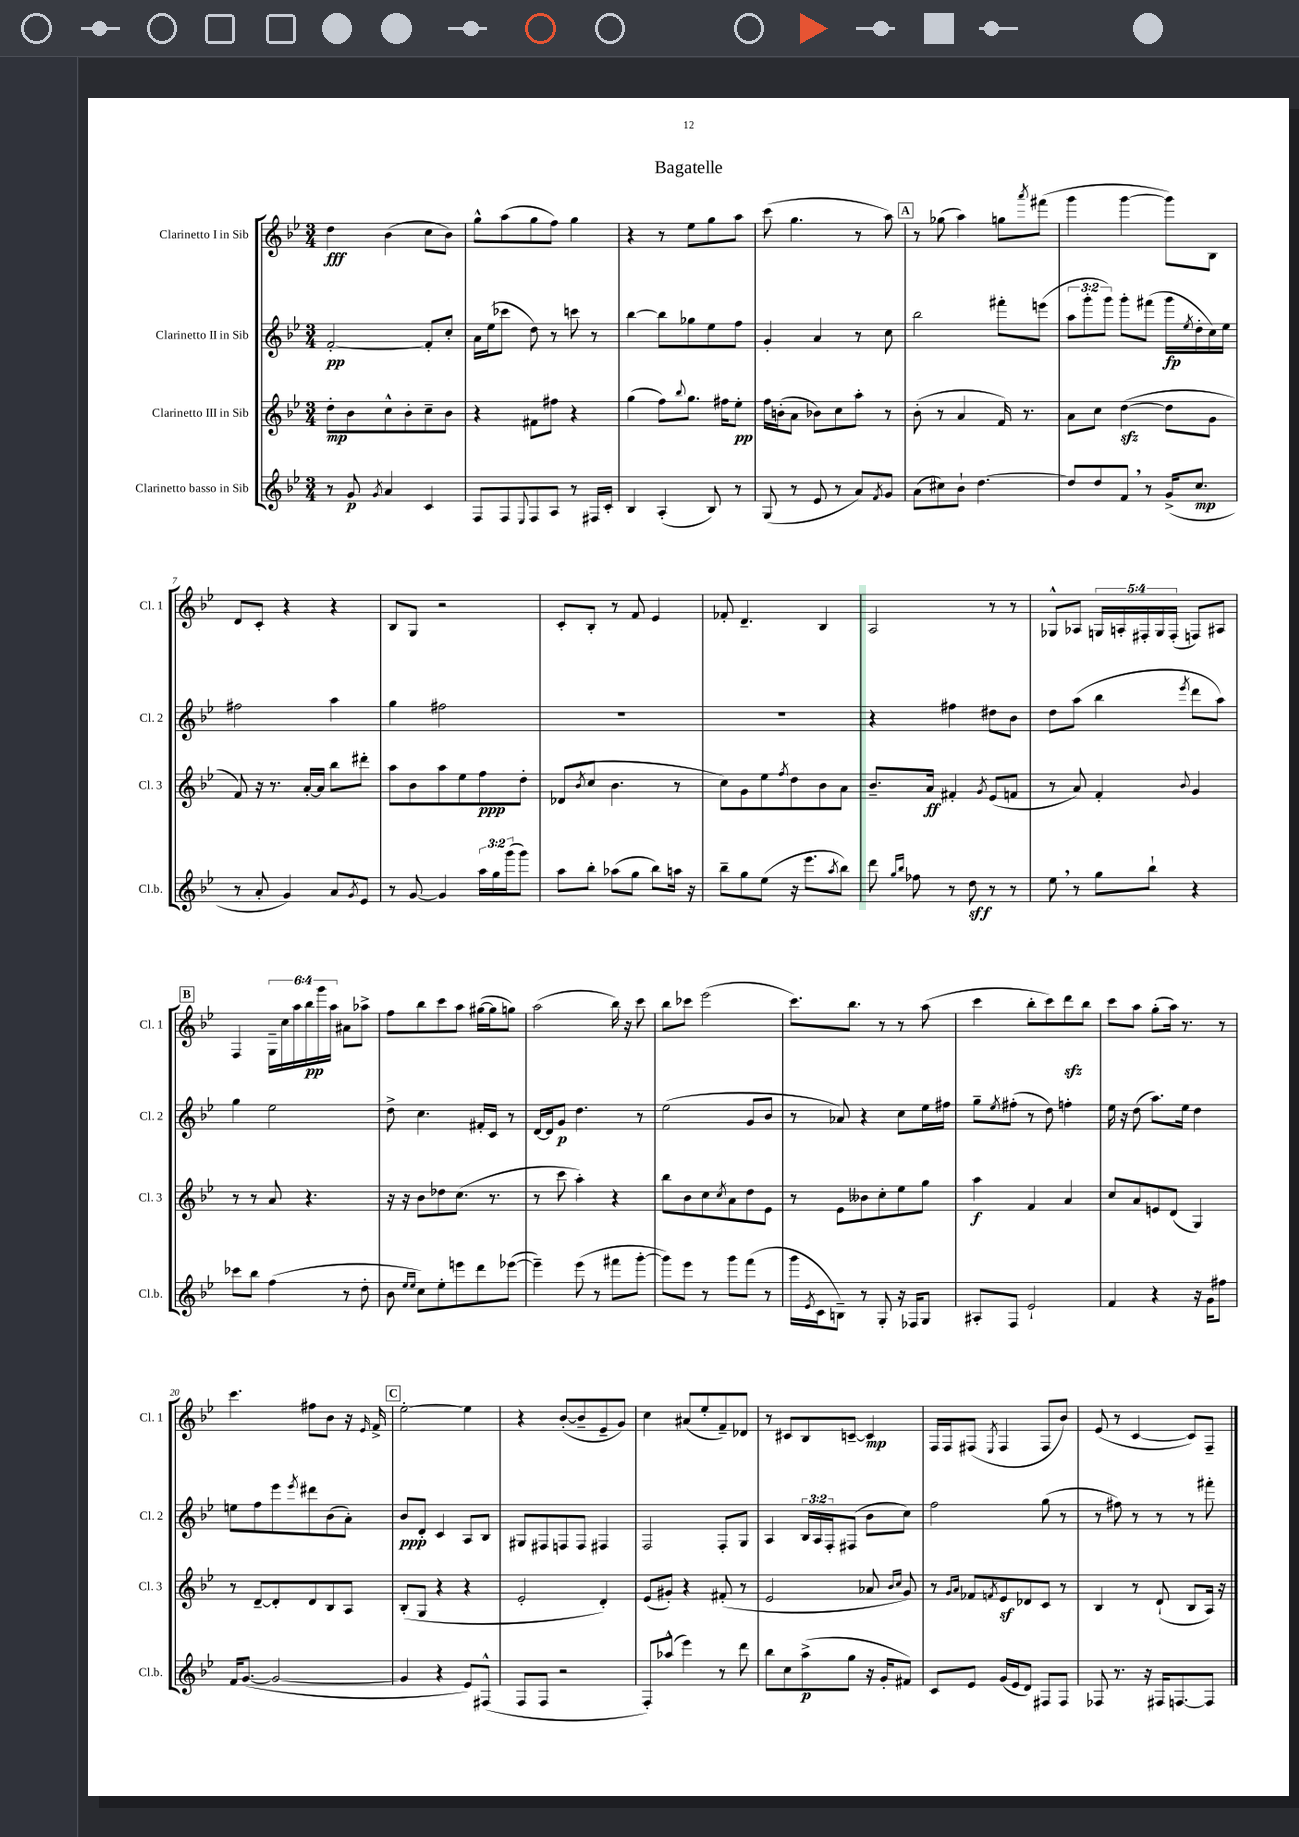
\header { title = "Bagatelle" }
<<
\new StaffGroup <<
\new Staff = "s0" \with { instrumentName = "Clarinetto I in Sib" shortInstrumentName = "Cl. 1" } {
    \clef treble \key bes \major \numericTimeSignature \time 3/4 \override Staff.TupletNumber.text = #tuplet-number::calc-fraction-text
    d''4\fff bes'4( c''8 bes'8) |
    g''8-^ a''8( g''8 f''8) g''4 |
    r4 r8 ees''8 g''8 a''8 |
    c'''8( g''4. r8 a''8) |
    \mark \markup { \box "A" } r8 ges''8( a''4) g''8 \acciaccatura { a'''8 } fis'''8( |
    g'''4 g'''4~ g'''8) bes8 |
    d'8 c'8-. r4 r4 |
    bes8 g8 r2 |
    c'8-. bes8-. r8 f'8 ees'4 |
    fes'8-. d'4.-- bes4 |
    a2 r8 r8 |
    ges8-^ aes8 \tuplet 5/4 { g16 a16-. fis16-. g16 fis16-.( } f8) ais8 |
    \mark \markup { \box "B" } f4 \tuplet 6/4 { g16-- c''16 a''16 bes''16\pp g'''16 a''16 } ais'8 aes''8-> |
    f''8 bes''8 c'''8 a''8 gis''16~( gis''16 g''8) |
    a''2( bes''16) r16 c'''8 |
    bes''8 ces'''8 ees'''2( |
    c'''8.) bes''8. r8 r8 a''8( |
    c'''4 bes''8-. c'''8) d'''8\sfz bes''8 |
    c'''8 a''8 g''8-.( a''16) r8. r8 |
    c'''4. fis''8 bes'8 r16 \grace { ees'16 } f'16-> |
    \mark \markup { \box "C" } ees''2~-. ees''4 |
    r4 bes'8~-.( bes'8-- ees'8-- g'8) |
    c''4 ais'8( ees''8-. f'8--) des'8 |
    r8 cis'8 bes8 c'8~-- c'4\mp |
    f16 f16 fis8( \acciaccatura { ees8 } fis4 fis8 bes'8) |
    ees'8( r8 c'4~ c'8) f8-- \bar "|." |
}
\new Staff = "s1" \with { instrumentName = "Clarinetto II in Sib" shortInstrumentName = "Cl. 2" } {
    \clef treble \key bes \major \numericTimeSignature \time 3/4 \override Staff.TupletNumber.text = #tuplet-number::calc-fraction-text
    f'2~-.\pp f'8-. c''8-. |
    a'16 ees''16( ces'''8 d''8) r8 c'''8 r8 |
    bes''4~ bes''8 ges''8 ees''8 f''8 |
    g'4-. a'4 r8 c''8 |
    \mark \markup { \box "A" } bes''2 fis'''8-. e'''8( |
    \tuplet 3/2 { a''8 g'''8-. g'''8) } g'''8-. fis'''8( g'''16\fp \acciaccatura { ees''8 } d''16-. c''16) ees''16 |
    fis''2 a''4 |
    g''4 fis''2 |
    R2. |
    R2. |
    r4 fis''4 dis''8 bes'8 |
    d''8 a''8( bes''4 \acciaccatura { ees'''8 } d'''8 a''8) |
    \mark \markup { \box "B" } g''4 ees''2 |
    d''8-> c''4. fis'16-. c'16 r8 |
    d'16~ d'16 g'8\p d''4. r8 |
    ees''2( g'8 bes'8 |
    r8 aes'8) r4 c''8 ees''16 fis''16 |
    g''8-- \acciaccatura { ees''8 } fis''8-.( r8 d''8) f''4-. |
    ees''16 r16 d''8( a''8.) ees''16 d''4 |
    e''8 f''8 ees'''8 \acciaccatura { ees'''8 } dis'''8 bes'8( a'8-.) |
    \mark \markup { \box "C" } bes'8\ppp d'8-. c'4 a8 bes8 |
    gis8 fis8 f8 f8 fis4 |
    f2 f8-. g8 |
    a4 \tuplet 3/2 { bes16 a16 f16-. } fis8( bes'8 c''8) |
    f''2 g''8( r8 |
    r8 fis''8) r8 r8 r8 fis'''8-. \bar "|." |
}
\new Staff = "s2" \with { instrumentName = "Clarinetto III in Sib" shortInstrumentName = "Cl. 3" } {
    \clef treble \key bes \major \numericTimeSignature \time 3/4
    d''8-.\mp bes'8 c''8-^ bes'8-. c''8-- bes'8 |
    r4 fis'8 fis''8 r4 |
    g''4( f''8) \appoggiatura { bes''8 } g''8. fis''16 ees''8-.\pp |
    f''16 b'16-.( a'8 bes'8) c''8 a''8-. r8 |
    \mark \markup { \box "A" } bes'8-.( r8 a'4 f'16) r8. |
    a'8 c''8 d''4~\sfz( d''8 g'8 |
    f'8) r16 r8. a'16~-. a'16 bes''8 dis'''8-. |
    a''8 bes'8 a''8 ees''8 f''8\ppp d''8-. |
    des'8( \acciaccatura { bes'8 } c''8 bes'4. r8 |
    c''8) g'8 ees''8 \acciaccatura { f''8 } d''8 bes'8 a'8 |
    bes'8.-- a'16\ff fis'4-. \acciaccatura { g'8 } ees'8( f'8 |
    r8 a'8) f'4-. \appoggiatura { bes'8 } g'4 |
    \mark \markup { \box "B" } r8 r8 a'8 r4. |
    r16 r16 bes'8 des''8 c''8.( r8. |
    r8 c'''8 a''4-.) r4 |
    bes''8 bes'8 c''8 \acciaccatura { c''8 } a'8 d''8 ees'8 |
    r8 ees'8 beses'8 c''8-. ees''8 g''8 |
    a''4\f f'4 a'4 |
    c''8 a'8 e'8 d'8( g4) |
    r8 d'8~-- d'8-. d'8 bes8 a8 |
    \mark \markup { \box "C" } bes8-.( g8 r4 r4 |
    ees'2-. d'4-.) |
    ees'8( gis'8-.) r4 fis'8-.( r8 |
    ees'2 aes'8 \grace { bes'16 c''16 } g'8) |
    r8 \grace { g'16 a'16 } fes'8 \acciaccatura { f'8 } ees'8\sf des'8 c'8 r8 |
    bes4 r8 d'8-!( bes8 a16) r16 \bar "|." |
}
\new Staff = "s3" \with { instrumentName = "Clarinetto basso in Sib" shortInstrumentName = "Cl.b." } {
    \clef treble \key bes \major \numericTimeSignature \time 3/4 \override Staff.TupletNumber.text = #tuplet-number::calc-fraction-text
    r8 g'8\p \acciaccatura { g'8 } a'4 c'4 |
    f8 f8 \appoggiatura { ees8 } f8 a8 r8 fis16 c'16-. |
    bes4 a4-.( bes8) r8 |
    g8( r8 ees'8 r8 a'8) \acciaccatura { f'8 } g'8 |
    \mark \markup { \box "A" } a'8( cis''8) bes'8-! d''4.~ |
    d''8 d''8 f'8 \breathe r8 g'16->( c''8.\mp |
    r8 a'8-. g'4) a'8 \acciaccatura { g'8 } ees'8 |
    r8 g'8~ g'4 \tuplet 3/2 { a''16 g''16 g'''16( } g'''8) |
    a''8 bes''8-. aes''8( g''8 bes''8) a''16 r16 |
    bes''8-- g''8 ees''8( r16 ees'''8. \acciaccatura { a''8 } bes''8) |
    d'''8 \grace { g''16 bes''16 } fes''8 r8 d''8\sff r8 r8 |
    ees''8 \breathe r8 g''8 bes''8-! r4 |
    \mark \markup { \box "B" } ces'''8 bes''8 f''4( r8 d''8-. |
    bes'8 \grace { ees''16 ees''16 } c''8) ees''8-. e'''8 d'''8 ees'''8~( |
    ees'''4--) ees'''8( r8 fis'''8 g'''8~-. |
    g'''8) ees'''8 r8 g'''8 f'''8( r8 |
    g'''16 \acciaccatura { ees'8 } c'16 b8--) r8 g8-. r16 fes16 g8 |
    ais8-. f8 ees'2-! |
    f'4 r4 r16 g'16 fis''8 |
    f'16 g'8.~( g'2~ |
    \mark \markup { \box "C" } g'4 r4 ees'8) fis8-^( |
    f8 f8 r2 |
    f8-.) aes''8-^( ees'''4) r8 d'''8 |
    bes''8 c''8 a''8->\p( g''8 r16 g'16-. fis'8) |
    c'8 ees'8 g'16( ees'16 d'8) fis8 fis8 |
    fes8 r8. r16 fis16 f8.~ f8 \bar "|." |
}
>>
>>
